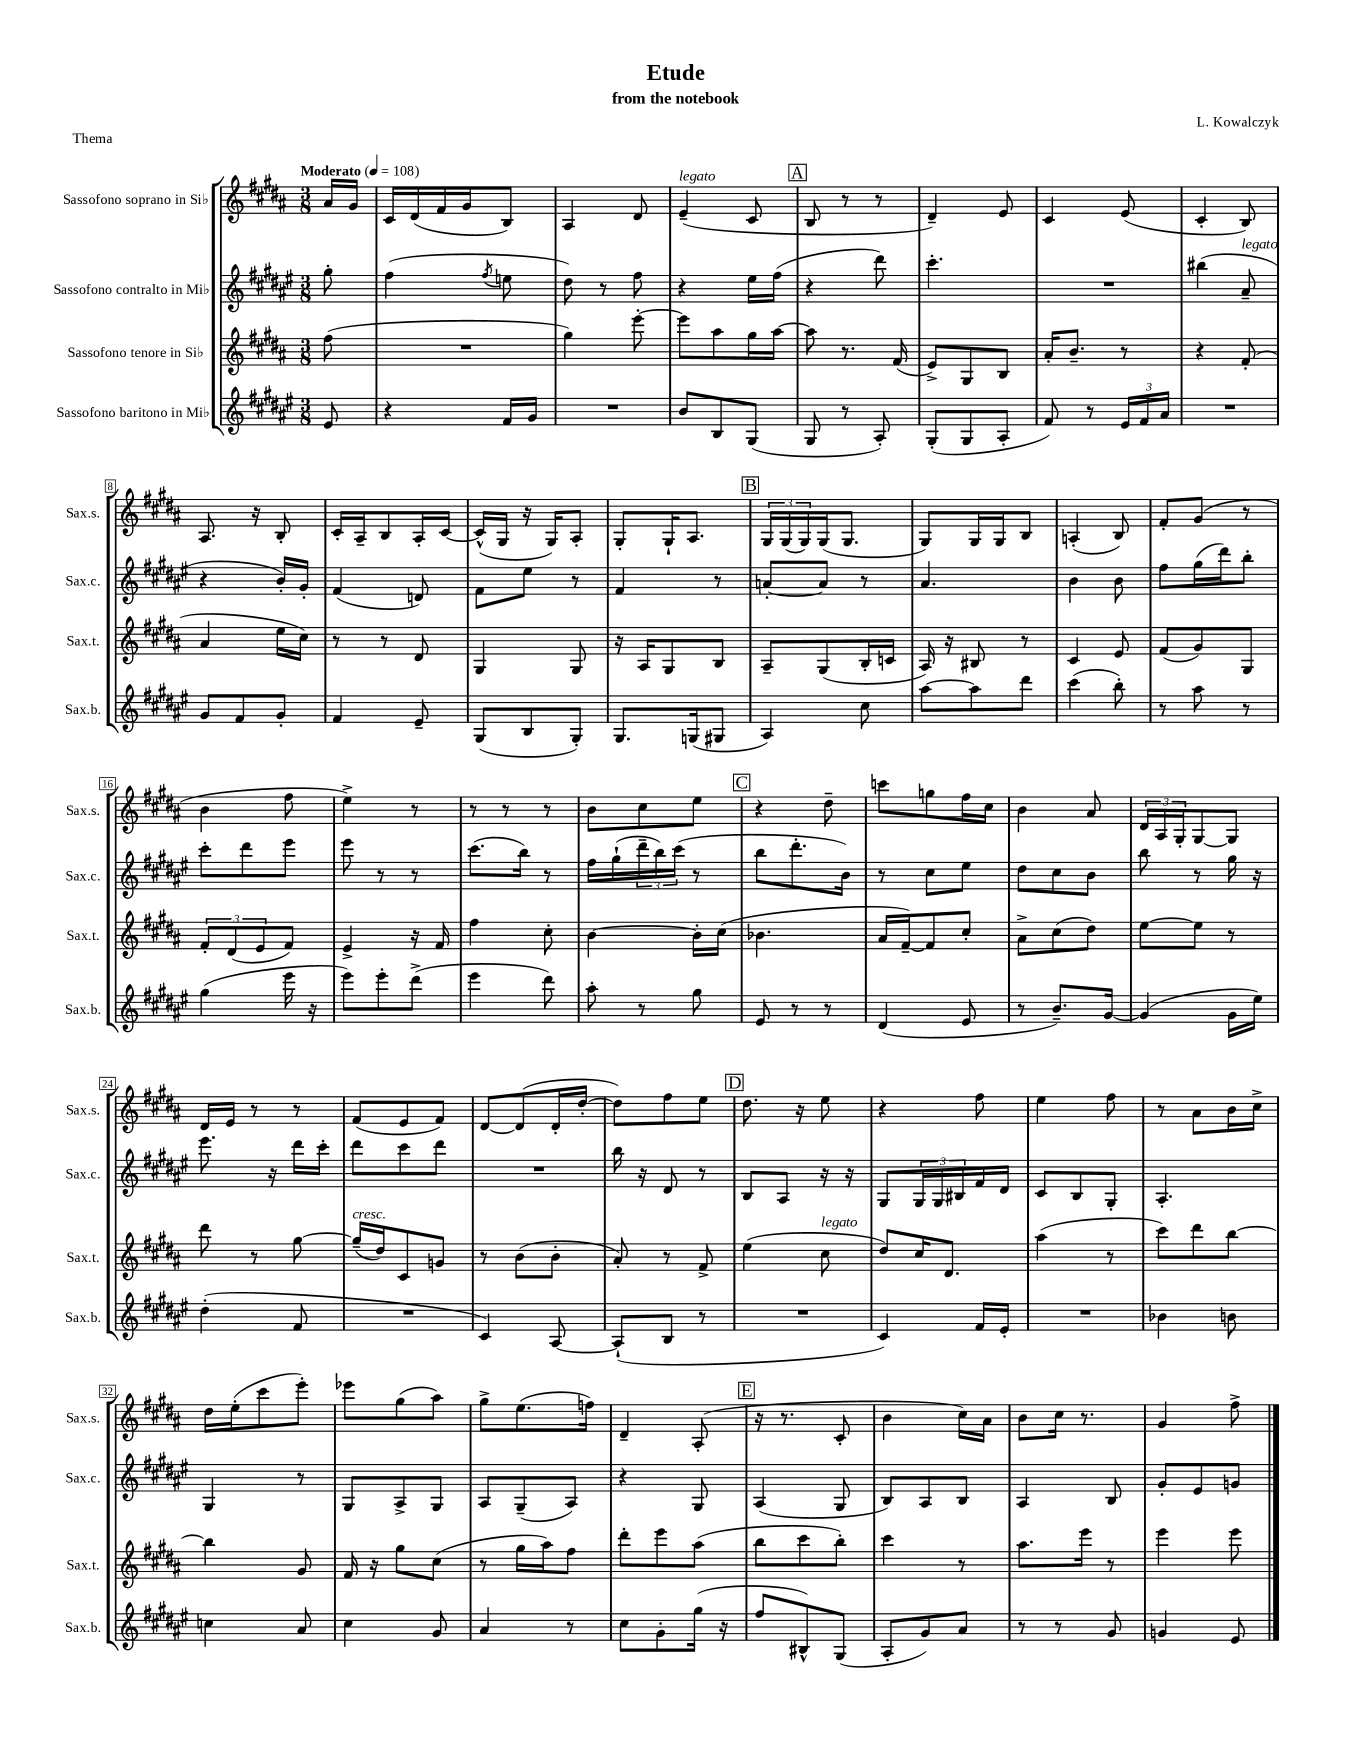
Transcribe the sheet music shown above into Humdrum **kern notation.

**kern	**kern	**kern	**kern
*staff4	*staff3	*staff2	*staff1
*clefG2	*clefG2	*clefG2	*clefG2
*k[f#c#g#d#a#e#]	*k[f#c#g#d#a#]	*k[f#c#g#d#a#e#]	*k[f#c#g#d#a#]
*M3/8	*M3/8	*M3/8	*M3/8
*MM108	*MM108	*MM108	*MM108
8e#	(8ff#	8gg#'	16a#
.	.	.	16g#
=	=	=	=
4r	4.r	(4ff#	16c#
.	.	.	(16d#
.	.	.	16f#
.	.	.	16g#
.	.	8qff#	.
16f#	.	8ee	8B)
16g#	.	.	.
=	=	=	=
4.r	4gg#)	8dd#)	4A#
.	.	8r	.
.	[8eee'	8ff#	8d#
=	=	=	=
8b	8eee]	4r	(4e~
8B	8aa#	.	.
(8G#	16gg#	16ee#	8c#
.	[16aa#	(16ff#	.
=	=	=	=
8G#	8aa#]	4r	8B
8r	8.r	.	8r
8A#')	.	8ddd#)	8r
.	(16f#	.	.
=	=	=	=
(8G#'	8e^)	4.ccc#'	4d#~)
8G#	8G#	.	.
8A#'	8B	.	8e
=	=	=	=
8f#)	16a#'	4.r	4c#
.	8.b~	.	.
8r	.	.	.
24e#	8r	.	(8e
24f#	.	.	.
24a#	.	.	.
=	=	=	=
4.r	4r	(4bb#	4c#'
.	(8f#'	8a#~	8B)
=	=	=	=
8g#	4a#	4r	8.A#
8f#	.	.	.
.	.	.	16r
8g#'	16ee	16b')	8B'
.	16cc#)	16g#'	.
=	=	=	=
4f#	8r	(4f#	16c#'
.	.	.	16A#~
.	8r	.	8B
8e#~	8d#	8d)	16A#'
.	.	.	[16c#
=	=	=	=
(8G#	4G#	8f#	(16c#^^]
.	.	.	16G#
8B	.	8ee#	16r
.	.	.	16G#)
8G#')	8G#	8r	8A#'
=	=	=	=
8.G#	16r	4f#	8G#'
.	16A#	.	.
.	8G#	.	16G#`
(16G	.	.	8.A#
8G#	8B	8r	.
=	=	=	=
4A#)	8A#~	[8a'	24G#
.	.	.	(24G#
.	.	.	24G#)
.	(8G#	8a]	(16G#
.	.	.	8.G#
8cc#	16B'	8r	.
.	16c	.	.
=	=	=	=
[8aa#	16A#)	4.a#	8G#)
.	16r	.	.
8aa#]	8B#	.	16G#
.	.	.	16G#
8ddd#	8r	.	8B
=	=	=	=
(4ccc#	4c#	4b	(4A'
8bb')	8e	8b	8B)
=	=	=	=
8r	(8f#	8ff#	8f#'
8aa#	8g#)	(16gg#	(8g#
.	.	16ddd#)	.
8r	8G#	8bb'	8r
=	=	=	=
(4gg#	12f#'	8ccc#'	4b
.	(12d#	.	.
.	.	8ddd#	.
.	12e	.	.
16eee#	8f#)	8eee#	8ff#
16r	.	.	.
=	=	=	=
8eee#)	4e^	8eee#	4ee^)
8eee#'	.	8r	.
(8ddd#^	16r	8r	8r
.	16f#	.	.
=	=	=	=
4eee#	4ff#	(8.ccc#	8r
.	.	.	8r
.	.	16bb)	.
8ddd#)	8cc#'	8r	8r
=	=	=	=
8aa#'	[4b	16ff#	8b
.	.	(16gg#`	.
8r	.	24ddd#~	8cc#
.	.	24bb)	.
.	.	(24ccc#	.
8gg#	16b']	8r	8ee
.	(16cc#	.	.
=	=	=	=
8e#	4.b-	8bb	4r
8r	.	8.ddd#'	.
8r	.	.	8dd#~
.	.	16b)	.
=	=	=	=
(4d#	16a#	8r	8ccc
.	[16f#~)	.	.
.	8f#]	8cc#	8gg
8e#	8cc#'	8ee#	16ff#
.	.	.	16cc#
=	=	=	=
8r	8a#^	8dd#	4b
8.b~)	(8cc#	8cc#	.
.	8dd#)	8b	8a#
[16g#	.	.	.
=	=	=	=
(4g#]	[8ee	8bb	24d#
.	.	.	24A#
.	.	.	24G#'
.	8ee]	8r	[8G#
16g#	8r	16gg#	8G#]
16ee#)	.	16r	.
=	=	=	=
(4dd#'	8ddd#	8.eee#	16d#
.	.	.	16e
.	8r	.	8r
.	.	16r	.
8f#	[8gg#	16ddd#	8r
.	.	16ccc#'	.
=	=	=	=
4.r	(16gg#~]	8ddd#	(8f#
.	16dd#)	.	.
.	8c#	8ccc#	8e
.	8g	8ddd#	8f#)
=	=	=	=
4c#)	8r	4.r	[8d#
.	(8b	.	(8d#]
[8A#	8b'	.	16d#'
.	.	.	[16dd#'
=	=	=	=
(8A#`]	8a#')	16bb	8dd#])
.	.	16r	.
8B	8r	8d#	8ff#
8r	8f#^	8r	8ee
=	=	=	=
4.r	(4ee	8B	8.dd#
.	.	8A#	.
.	.	.	16r
.	8cc#	16r	8ee
.	.	16r	.
=	=	=	=
4c#)	8dd#)	8G#	4r
.	16cc#	24G#	.
.	.	24G#	.
.	8.d#	.	.
.	.	24B#	.
16f#	.	16f#	8ff#
16e#'	.	16d#	.
=	=	=	=
4.r	(4aa#	8c#	4ee
.	.	8B	.
.	8r	8G#'	8ff#
=	=	=	=
4b-	8ccc#)	4.A#'	8r
.	8ddd#	.	8a#
8b	[8bb	.	16b
.	.	.	16cc#^
=	=	=	=
4cc	4bb]	4G#	16dd#
.	.	.	(16ee'
.	.	.	8ccc#
8a#	8g#	8r	8eee')
=	=	=	=
4cc#	16f#	8G#	8eee-
.	16r	.	.
.	8gg#	8A#^	(8gg#
8g#	(8cc#	8G#	8aa#)
=	=	=	=
4a#	8r	8A#	8gg#^
.	16gg#	(8G#~	(8.ee
.	16aa#)	.	.
8r	8ff#	8A#)	.
.	.	.	16ff)
=	=	=	=
8cc#	8ddd#'	4r	4d#~
8g#'	8eee	.	.
(16gg#	(8aa#	8G#	(8A#'
16r	.	.	.
=	=	=	=
8ff#	8bb	(4A#	16r
.	.	.	8.r
8B#^^)	8ccc#	.	.
(8G#	8bb')	8G#	8c#'
=	=	=	=
8A#'	4ccc#	8B)	4b
8g#)	.	8A#	.
8a#	8r	8B	16cc#)
.	.	.	16a#
=	=	=	=
8r	8.aa#	4A#	8b
8r	.	.	16cc#
.	16eee	.	8.r
8g#	8r	8B	.
=	=	=	=
4g	4eee	8g#'	4g#
.	.	8e#	.
8e#	8eee	8g	8ff#^
==	==	==	==
*-	*-	*-	*-
